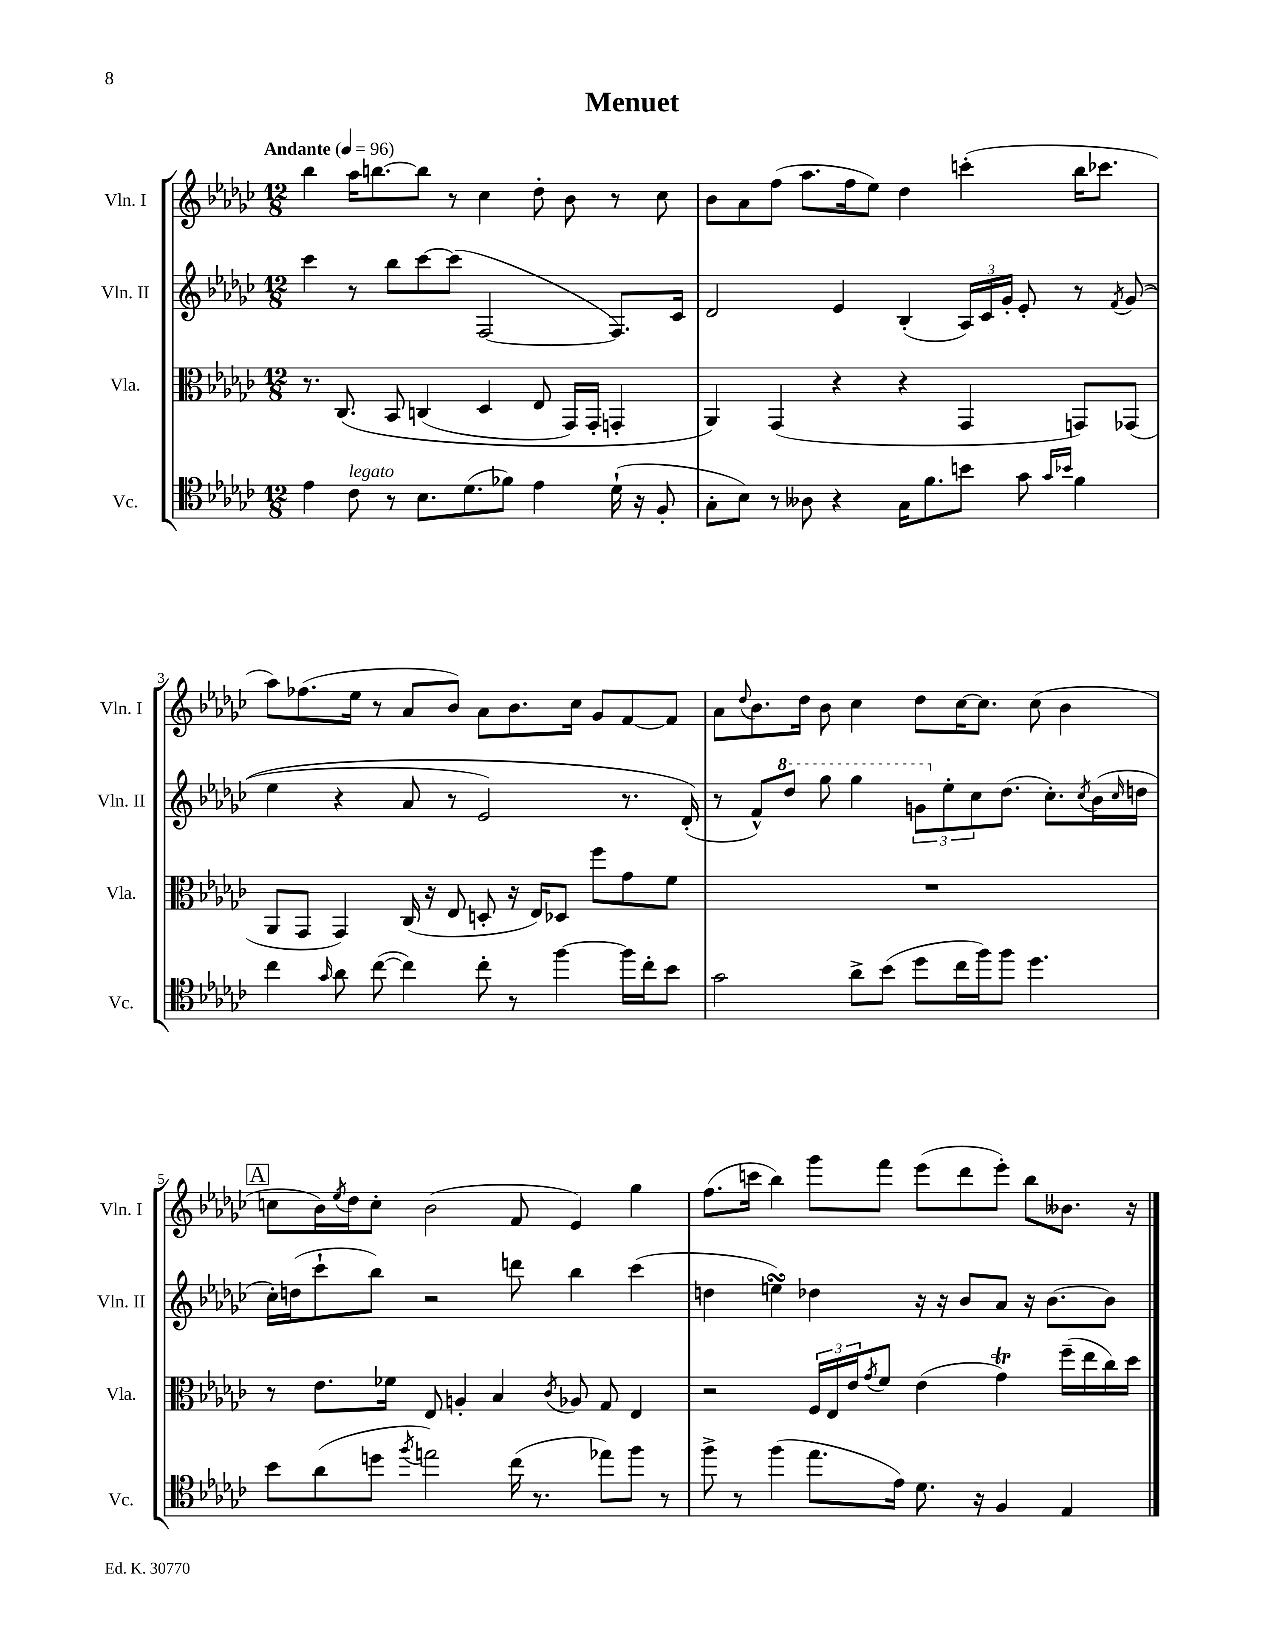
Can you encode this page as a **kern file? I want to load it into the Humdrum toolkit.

**kern	**kern	**kern	**kern
*staff4	*staff3	*staff2	*staff1
*clefC4	*clefC3	*clefG2	*clefG2
*k[b-e-a-d-g-c-]	*k[b-e-a-d-g-c-]	*k[b-e-a-d-g-c-]	*k[b-e-a-d-g-c-]
*M12/8	*M12/8	*M12/8	*M12/8
*MM96	*MM96	*MM96	*MM96
4e-	8.r	4ccc-	4bb-
.	&(8.C-	.	.
8c-	.	8r	16aa-
.	.	.	[8.bb
8r	8BB-	8bb-	.
8.B-	(4C	[8ccc-	8bb]
.	.	(8ccc-]	8r
(8.d-	.	.	.
.	4D-	[2F	4cc-
8f-)	.	.	.
4e-	8E-	.	8dd-'
.	16GG-)	.	8b-
.	16GG-'	.	.
(16d-`	4GG'	8.F])	8r
16r	.	.	.
8F'	.	.	8cc-
.	.	16c-	.
=	=	=	=
8G-'	4AA-&)	2d-	8b-
8B-)	.	.	8a-
8r	(4GG-	.	(8ff
8A--	.	.	8.aa-
4r	4r	4e-	.
.	.	.	16ff
.	.	.	8ee-)
16G-	4r	(4B-'	4dd-
8.f	.	.	.
8b	4GG-	24A-)	(4ccc'
.	.	24c-	.
.	.	24g-'	.
8g-	.	8e-'	.
16qqg-	.	.	.
16qqb-	.	.	.
4f	8GG)	8r	16bb-
.	.	.	8.ccc-
.	.	8qf	.
.	(8GG-	&((8g-	.
=	=	=	=
4cc-	8AA-	4ee-	8aa-)
.	8GG-	.	(8.ff-
16qqg-	.	.	.
8a-	4GG-)	4r	.
.	.	.	16ee-
([8cc-	.	.	8r
4cc-])	(16C-	8a-	8a-
.	16r	.	.
.	8E-	8r	8b-)
8cc-'	8D'	2e-)	8a-
8r	16r	.	8.b-
.	16E-)	.	.
[4ff	8D-	.	.
.	.	.	16cc-
.	8ff	.	8g-
16ff]	8g-	8.r	[8f
16cc-'	.	.	.
8b-	8f	.	8f]
.	.	(16d-'&)	.
=	=	=	=
2g-	1.r	8r	8a-
.	.	.	8qqdd-
.	.	8f^^)	8.b-
.	.	8ddd-	.
.	.	.	16dd-
.	.	8ggg-	8b-
8a-^	.	4ggg-	4cc-
(8b-	.	.	.
8dd-	.	12gg	8dd-
.	.	12ee-'	.
16cc-	.	.	[16cc-
.	.	12cc-	.
16ff)	.	.	8.cc-]
8ff	.	(8.dd-	.
4.dd-	.	.	(8cc-
.	.	8.cc-')	.
.	.	.	4b-
.	.	8qcc-	.
.	.	(16b-	.
.	.	16qqcc-	.
.	.	16dd	.
=	=	=	=
8b-	8r	16cc-')	8cc
.	.	(16dd	.
(8a-	8.e-	8ccc-`	16b-)
.	.	.	8qee-
.	.	.	16dd-
8dd	.	8bb-)	8cc'
.	16f-	.	.
8qff	.	.	.
2ee)	8E-	2r	(2b-
.	4A'	.	.
.	4B-	.	.
(16cc-	.	8ddd	8f
8.r	.	.	.
.	8qc-	.	.
.	8A-	4bb-	4e-)
8ee-)	8G-	.	.
8ff	4E-	(4ccc-	4gg-
8r	.	.	.
=	=	=	=
8ff^	2r	4dd	(8.ff
8r	.	.	.
.	.	.	16ccc
(4ff	.	4ee)	4bb-)
8.ee-	24F	4dd-	8ggg-
.	24E-	.	.
.	24e-	.	.
.	8qg-	.	.
.	8f	.	8fff
16e-)	.	.	.
8.d-	(4e-	16r	(8eee-
.	.	16r	.
.	.	8b-	8ddd-
16r	.	.	.
4F	4g-)	8a-	8eee-')
.	.	16r	8bb-
.	.	[8.b-	.
4E-	(16ff~	.	8.b--
.	16ee-	.	.
.	16cc-)	8b-]	.
.	16dd-	.	16r
==	==	==	==
*-	*-	*-	*-
